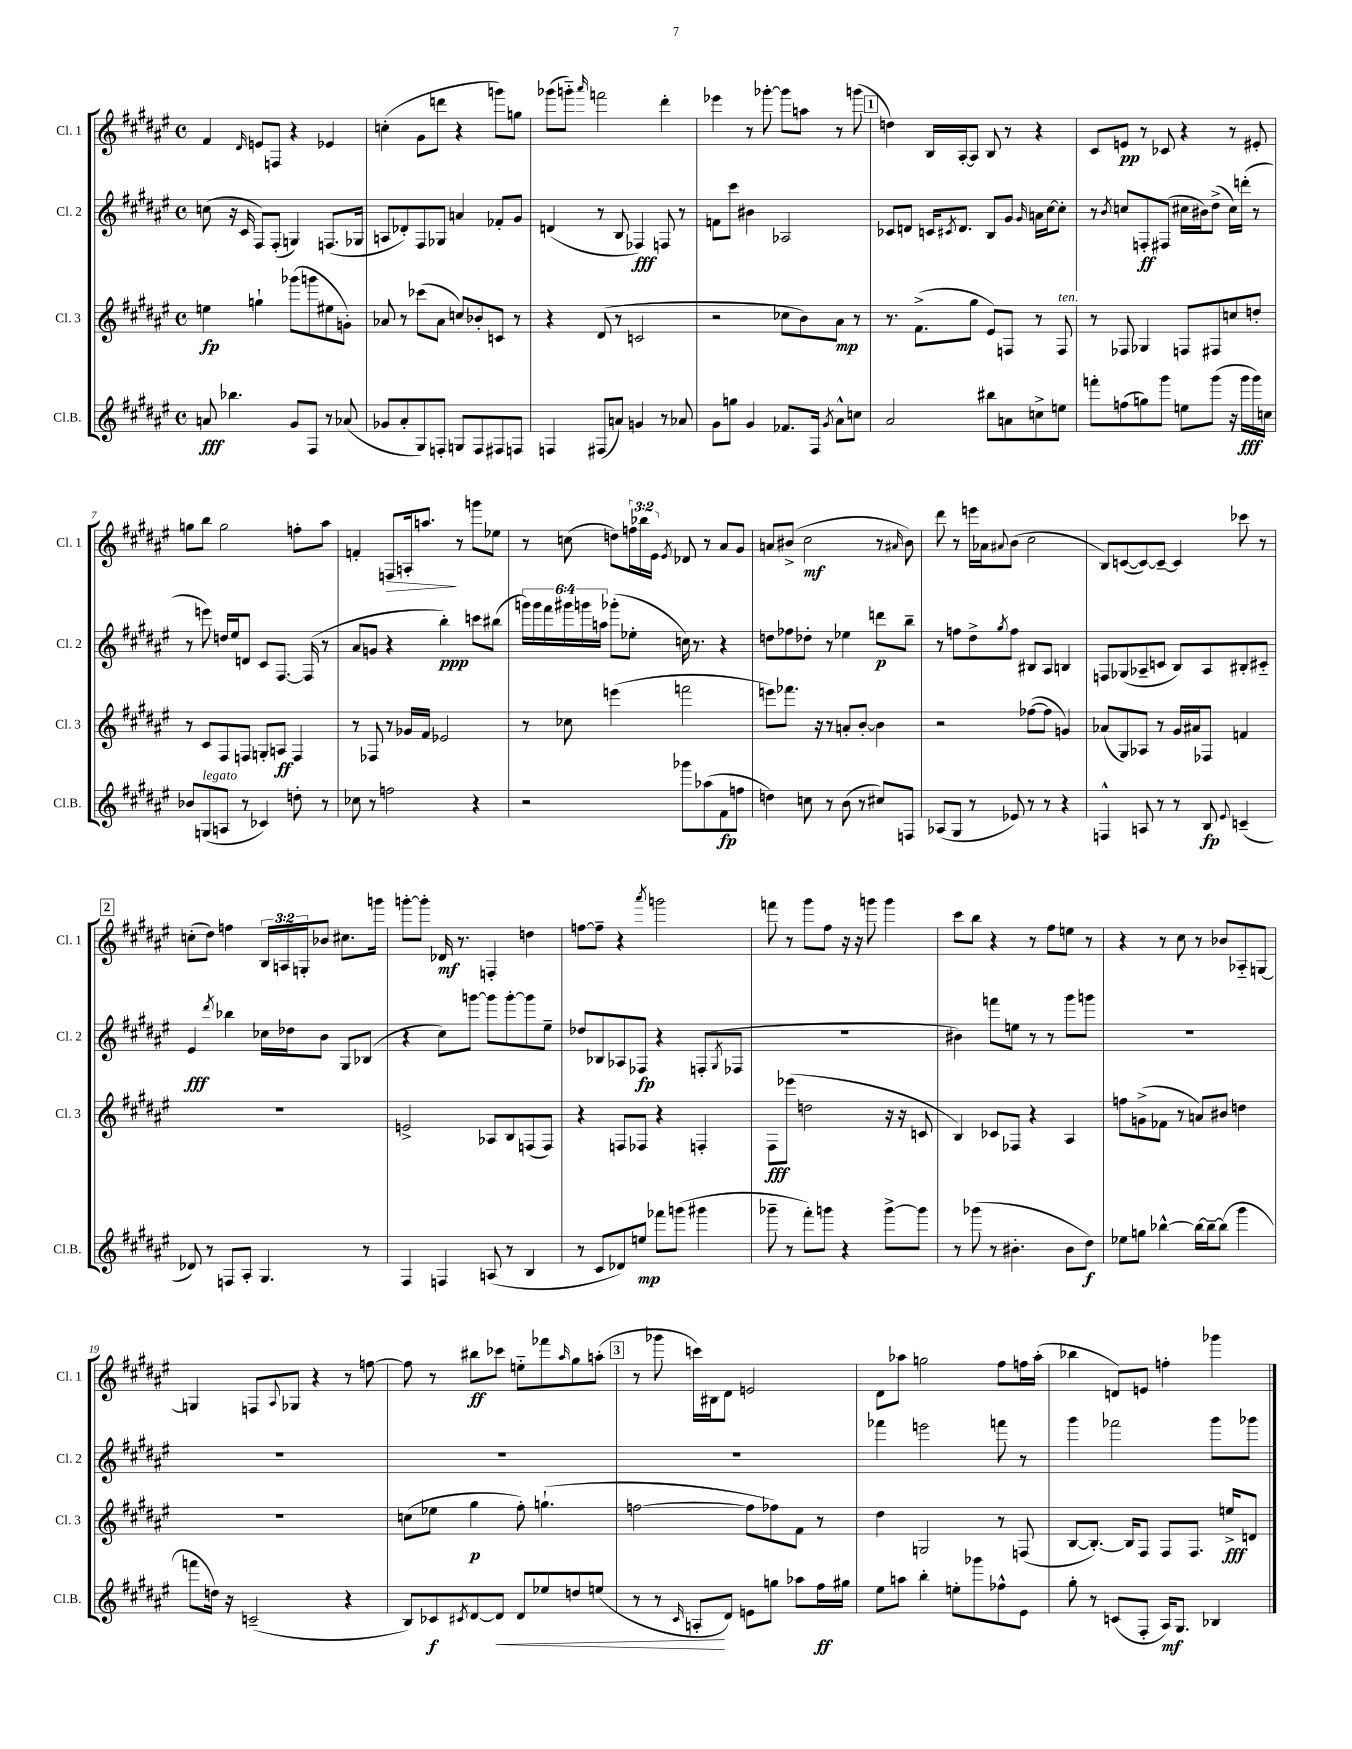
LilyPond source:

<<
\new StaffGroup <<
\new Staff = "s0" \with { instrumentName = "Cl. 1" shortInstrumentName = "Cl. 1" } {
    \clef treble \key fis \major \defaultTimeSignature \time 4/4 \override Staff.TupletNumber.text = #tuplet-number::calc-fraction-text
    fis'4 \grace { dis'16 } e'8 f8 r4 ees'4 |
    c''4-.( gis'8 d'''8 r4 g'''8) g''8 |
    ges'''8( g'''8-_) \grace { ais'''16 } f'''2 dis'''4-. |
    ees'''4 r8 ges'''8~-. ges'''8 a''8 r8 g'''8( |
    \mark \markup { \box "1" } d''4) b16 ais16~-. ais8 b8 r8 r4 |
    cis'8 e'8\pp r8 ces'8 r4 r8 eis'8-. |
    g''8 b''8 g''2 f''8-. ais''8 |
    f'4-. f8\> a16-. a''8.\! r8 g'''8 ees''8 |
    r8 c''8( d''8) \tuplet 3/2 { f''16 bes''16 eis'16 } \acciaccatura { eis'8 } des'8 r8 ais'8 gis'8 |
    a'8 bis'8->( cis''2\mf r8 \grace { ais'16 } bis'8) |
    dis'''8 r8 e'''16 aes'16 \appoggiatura { ais'8 } b'8( cis''2 |
    b8) c'8~( c'8~) c'8~-- c'4 ces'''8 r8 |
    \mark \markup { \box "2" } c''8-.( dis''8) f''4 \tuplet 3/2 { b16 a16 g16-. } bes'8 cis''8. g'''16 |
    g'''8~-. g'''8-. des'16\mf r8. f4-. d''4 |
    f''8~ f''8-- r4 \acciaccatura { ais'''8 } g'''2 |
    f'''8 r8 gis'''8 fis''8 r16 r16 g'''8 g'''4 |
    cis'''8 b''8 r4 r8 fis''8 e''8 r8 |
    r4 r8 cis''8 r8 bes'8 aes8-_ g8~ |
    g4 f8 \appoggiatura { ais8 } ges8 r4 r8 f''8~ |
    f''8 r8 bis''8\ff ces'''8 e''8-_ fes'''8 \grace { ais''16 } gis''8 a''8-.( |
    \mark \markup { \box "3" } r8 ges'''8 c'''16) bis16 dis'8 e'2 |
    dis'8 aes''8 g''2 fis''8 f''16 aes''16-.( |
    bes''4 d'8) e'8 f''4-. ges'''4 \bar "|." |
}
\new Staff = "s1" \with { instrumentName = "Cl. 2" shortInstrumentName = "Cl. 2" } {
    \clef treble \key fis \major \defaultTimeSignature \time 4/4 \override Staff.TupletNumber.text = #tuplet-number::calc-fraction-text
    c''8( r16 cis'16 fis8) fis8-.( g4) f8.( ges16 |
    a8 des'8-.) fis8 ges8 a'4 fes'8-. gis'8 |
    d'4( r8 b8 fes4\fff) f8 r8 |
    f'8 cis'''8 bis'4 aes2 |
    \mark \markup { \box "1" } ces'8 d'8 c'16 \acciaccatura { cis'8 } d'8. b8 gis'8 \grace { gis'16 } a'16 cis''16~ cis''8-. |
    r8 \acciaccatura { b'8 } c''8 f8-.\ff fis8( cis''16 bis'16) dis''8->( cis''16) d'''16-.( r8 |
    r8 e'''8) d''16 eis''16 d'8 cis'8 fis8.~ fis16( r8 |
    ais'8 g'8 r4 b''4-.\ppp) c'''8 bis''8( |
    \tuplet 6/4 { g'''16) g'''16 fis'''16 gis'''16 g'''16 a''16 } ges'''8-.( ees''8-. c''16) r8. r4 |
    d''8 fes''8 des''8-. r8 ees''4 d'''8\p b''8-- |
    r8 f''8 dis''8-> \acciaccatura { gis''8 } f''8 bis8 ais8 b4 |
    f8 ges8( aes8-- c'8 b8) aes8 bis8-. cis'8-_ |
    \mark \markup { \box "2" } eis'4\fff \acciaccatura { dis'''8 } bes''4 ces''16 des''16 b'8 gis8 bes8( |
    r4 cis''8) g'''8~ g'''8 g'''8~-. g'''8 eis''8-- |
    des''8 bes8 aes8 fes8\fp r4 f8-.( \acciaccatura { gis8 } fes8 |
    R1 |
    bis'4) f'''8 e''8 r8 r8 gis'''8 g'''8 |
    R1 |
    R1 |
    R1 |
    \mark \markup { \box "3" } R1 |
    fes'''4 e'''2 f'''8 r8 |
    gis'''4 fes'''2 gis'''8 ges'''8 \bar "|." |
}
\new Staff = "s2" \with { instrumentName = "Cl. 3" shortInstrumentName = "Cl. 3" } {
    \clef treble \key fis \major \defaultTimeSignature \time 4/4
    e''4\fp g''4-! ges'''8( g'''8 eis''8 g'8-.) |
    aes'8 r8 ces'''8( aes'8 c''8) bes'8-. c'8 r8 |
    r4 dis'8( r8 c'2 |
    r2 ces''8 b'8) ais'8\mp r8 |
    \mark \markup { \box "1" } r8. fis'8.->( gis''8 eis'8) f8 r8 f8^\markup { \italic "ten." } |
    r8 fes8 ges4 f8 fis8 c''8 d''8-. |
    r8 cis'8 fis8 f8 g8-. a8\ff f4 |
    r8 fes8 r8 ges'16 fis'16 ees'2 |
    r8 ces''8 e'''4( f'''2 |
    e'''8) fes'''8. r16 r8 a'8-. b'8~-. b'4 |
    r2 fes''8~( fes''8 g'4) |
    aes'8( gis8) aes8 r8 gis'16 ais'16 fes8 f'4 |
    \mark \markup { \box "2" } R1 |
    e'2-> aes8 b8 f8( f8) |
    r4 f8 fes8 r4 f4-. |
    fis8\fff ees'''8( d''2 r16 r16 c'8 |
    b4) ces'8 fes8 r4 ais4 |
    f''8 g'8->( fes'8 r8 a'8) bis'8 d''4 |
    R1 |
    c''8( ees''8 gis''4\p fis''8-.) g''4.-!( |
    \mark \markup { \box "3" } f''2~ f''8 fes''8) fis'8 r8 |
    dis''4 g2 r8 f8( |
    b8~ b8.~-.) b16 fis8 fis8 fis8. e''16->\fff d'8 \bar "|." |
}
\new Staff = "s3" \with { instrumentName = "Cl.B." shortInstrumentName = "Cl.B." } {
    \clef treble \key fis \major \defaultTimeSignature \time 4/4
    a'8\fff bes''4. gis'8 fis8 r8 aes'8( |
    ges'8 ais'8-. gis8) f8-. g8 f8 fis8 f8 |
    f4 fis8( a'8) g'4 r8 aes'8 |
    gis'8 g''8 gis'4 fes'8. fis16 \acciaccatura { gis'8 } ais'8-^ c''8 |
    \mark \markup { \box "1" } ais'2 bis''8 a'8 c''8-> e''8 |
    f'''8-. f''8( g''8) gis'''8 e''8 gis'''8( r16 gis'''16\fff gis'''16) c''16 |
    bes'8 g8^\markup { \italic "legato" }( a8 r8 ces'4) d''8-. r8 |
    ces''8 r8 f''2 r4 |
    r2 ges'''8 aes''8( fis'8\fp f''8 |
    d''4) c''8 r8 b'8( r8 cis''8) f8 |
    aes8( gis8 r8 ees'8) r8 r8 r4 |
    f4-^ a8 r8 r8 b8\fp \appoggiatura { eis'8 } c'4--( |
    \mark \markup { \box "2" } des'8) r8 f8 ais8-. gis4. r8 |
    fis4 f4 a8( r8 b4 |
    r8 cis'8 des'8) e''8\mp fes'''8 g'''8( gis'''4 |
    ges'''8-- r8 fis'''8-.) g'''8 r4 g'''8~-> g'''8 |
    r8 ges'''8( r8 bis'4.-. bis'8 dis''8\f) |
    ees''8 g''8 bes''4~-^ bes''16~ bes''16~-- bes''8( gis'''4 |
    f'''8 d''16) r16 c'2--( r4 |
    b8) ces'8\f \acciaccatura { cis'8 } dis'8~ dis'8\< dis'8 ees''8 d''8 e''8( |
    \mark \markup { \box "3" } r8 r8 \grace { cis'16 } a8-.\! dis'8) e'8 g''8 aes''8 fis''16\ff gis''16 |
    eis''8 a''8 b''4-. e''8-. ges'''8 fes''8-^ eis'8 |
    gis''8-. r8 c'8( fis8-. ais16\mf) gis8. bes4 \bar "|." |
}
>>
>>
